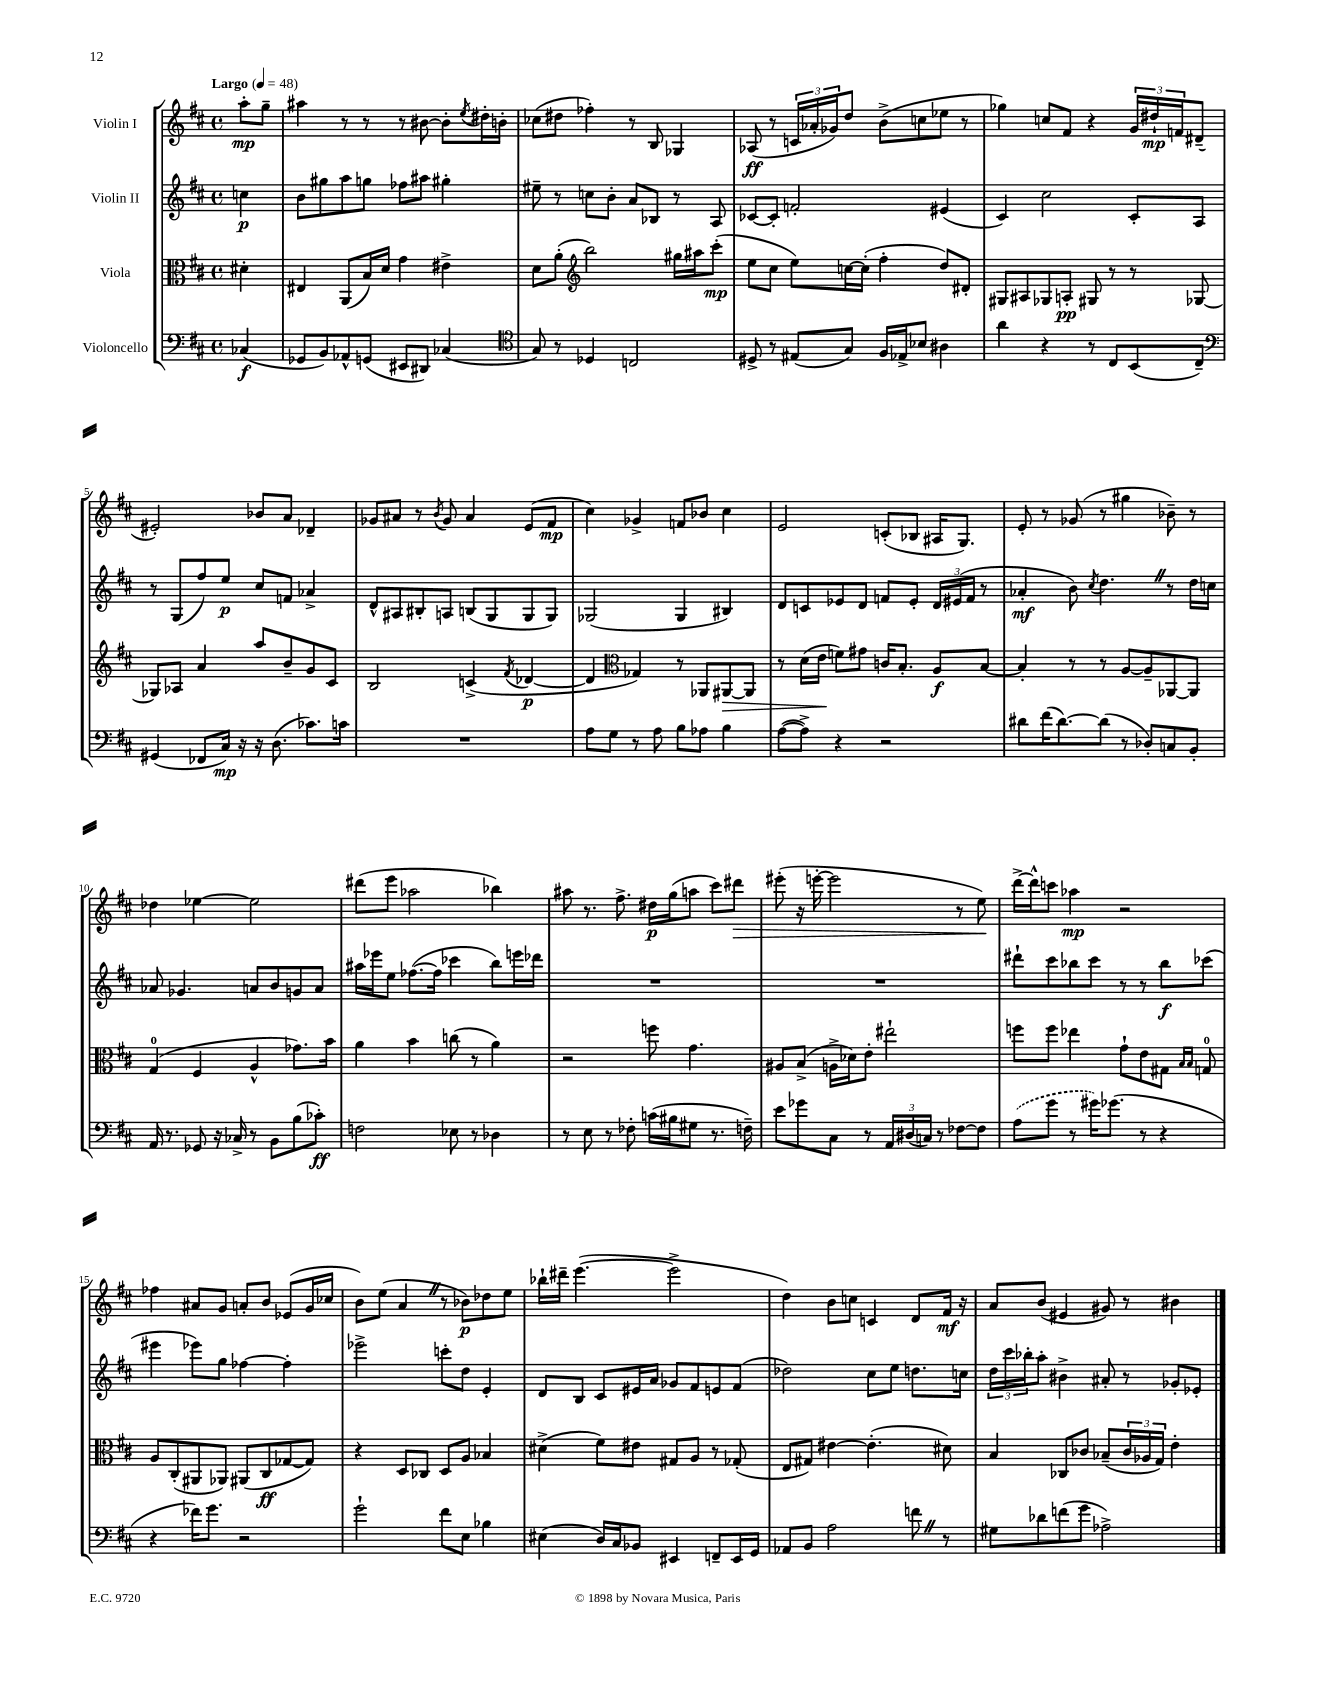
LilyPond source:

<<
\new StaffGroup <<
\new Staff = "s0" \with { instrumentName = "Violin I" } {
    \clef treble \key d \major \defaultTimeSignature \time 4/4 \partial 4 \tempo "Largo" 4 = 48
    a''8-.\mp g''8-- |
    ais''4 r8 r8 r8 bis'8~ bis'8-. \acciaccatura { e''8 } dis''16-. b'16-. |
    ces''8( dis''8 fes''4-.) r8 b8 ges4 |
    aes8\ff( r8 \tuplet 3/2 { c'16 aes'16-. ges'16) } d''8 b'8->( c''8 ees''8 r8 |
    ges''4) c''8 fis'8 r4 \tuplet 3/2 { g'16 dis''16-!\mp f'16 } dis'8--( |
    eis'2-.) bes'8 a'8 des'4-- |
    ges'8 ais'8 r8 \acciaccatura { b'8 } ges'8 ais'4 e'8( fis'8\mp |
    cis''4) ges'4-> f'8 bes'8 cis''4 |
    e'2 c'8-.( bes8 ais16 g8.) |
    e'8-. r8 ges'8( r8 gis''4 bes'8--) r8 |
    des''4 ees''4~ ees''2 |
    dis'''8( e'''8 aes''2 bes''4) |
    ais''8 r8. fis''8.-> dis''16\p g''16( a''8 cis'''8) dis'''8\> |
    eis'''8-.( r16 e'''16~-. e'''2 r8 e''8\!) |
    d'''16~-> d'''16-^ c'''8 aes''4\mp r2 |
    fes''4 ais'8 g'8 a'8-. b'8 ees'8( g'16 ces''16 |
    b'8) e''8( a'4 \once \override BreathingSign.text = \markup { \musicglyph "scripts.caesura.straight" } \breathe r8 bes'8\p) des''8 e''8 |
    bes''16-! dis'''16-- e'''4.~( e'''2-> |
    d''4) b'8 c''8 c'4 d'8 fis'16\mf r16 |
    a'8 b'8( eis'4 gis'8) r8 bis'4 \bar "|." |
}
\new Staff = "s1" \with { instrumentName = "Violin II" } {
    \clef treble \key d \major \defaultTimeSignature \time 4/4 \partial 4
    c''4\p |
    b'8 gis''8 a''8 g''8 fes''8 ais''8 gis''4-. |
    eis''8-- r8 c''8 b'8-. a'8 bes8 r8 a8 |
    ces'8~ ces'8-. f'2-. eis'4( |
    cis'4) cis''2 cis'8-. a8 |
    r8 g8( fis''8) e''8\p cis''8 f'8 aes'4-> |
    d'8-^ ais8 bis8-. a8 b8( g8 g8 g8) |
    ges2( ges4 bis4) |
    d'8 c'8 ees'8 d'8 f'8 ees'8-. \tuplet 3/2 { d'16 eis'16( f'16 } r8 |
    aes'4-.\mf b'8) \acciaccatura { cis''8 } d''4. \once \override BreathingSign.text = \markup { \musicglyph "scripts.caesura.straight" } \breathe r8 d''16 c''16 |
    aes'8 ges'4. a'8 b'8 g'8 a'8 |
    ais''16 ees'''16 e''8 fes''8.~( fes''16 ces'''4 b''8) e'''16 des'''16 |
    R1 |
    R1 |
    dis'''8-! cis'''8 bes''8 cis'''8 r8 r8 bes''8\f ces'''8( |
    eis'''4 ees'''8) g''8 fes''4~ fes''4-. |
    ees'''2-> c'''8-. d''8 e'4-. |
    d'8 b8 cis'8 eis'16 a'16 ges'8 fis'8 e'8 fis'8( |
    des''2) cis''8 e''8 d''8. c''16 |
    \tuplet 3/2 { d''16 cis'''16 bes''16-. } a''8-. bis'4-> ais'8-. r8 ges'8-. ees'8-. \bar "|." |
}
\new Staff = "s2" \with { instrumentName = "Viola" } {
    \clef alto \key d \major \defaultTimeSignature \time 4/4 \partial 4
    dis'4-. |
    eis4 a,8( b16) d'16 g'4 eis'4-> |
    d'8 a'8-.( \clef treble b''2) gis''16 ais''16 cis'''8-.\mp( |
    e''8 cis''8 e''8) c''16~ c''16-.( fis''4-. d''8) dis'8-. |
    gis8 ais8 ges8 a8-.\pp gis8 r8 r8 ges8~ |
    ges8 aes8 a'4 a''8 b'8-- g'8 cis'8 |
    b2 c'4->( \acciaccatura { fis'8 } des'4~\p |
    des'4 \clef alto ges4) r8 aes,8 ais,8~\> ais,8 |
    r8 d'16( e'16\! f'8) gis'8 c'16 b8.-. a8\f b8~ |
    b4-. r8 r8 a8~ a8-- aes,8~ aes,8 |
    g4-0( fis4 a4-^ ges'8.) b'16 |
    a'4 b'4 c''8( r8 a'4) |
    r2 f''8 g'4. |
    ais8 b8->( a16-> des'16) e'8-. eis''2-! |
    f''8 f''8 ees''4 g'8-! e'8 gis8 \grace { b16 b16 } g8-0 |
    a8 cis8-.( ais,8 aes,8) ais,8( cis8\ff ges8~ ges8) |
    r4 d8 ces8 d8 a8 bes4 |
    dis'4->( fis'8) eis'8 gis8 a8 r8 ges8-.( |
    e8 gis8) eis'4~ eis'4.-.( dis'8) |
    b4 ces8 ces'8 bes8--( \tuplet 3/2 { ces'16 aes16 g16) } e'4-. \bar "|." |
}
\new Staff = "s3" \with { instrumentName = "Violoncello" } {
    \clef bass \key d \major \defaultTimeSignature \time 4/4 \partial 4
    ces4\f( |
    ges,8 b,8) aes,8-^ g,8( eis,8 dis,8) ces4( |
    \clef tenor g8) r8 des4 c2 |
    dis8-> r8 eis8( g8) fis16 ees16-> bes8 ais4 |
    a'4 r4 r8 cis8 b,8( cis8--) |
    \clef bass gis,4( fes,8 cis16\mp) r16 r16 d8.( ces'8.) c'16 |
    R1 |
    a8 g8 r8 a8 b8 aes8 b4 |
    a8~( a8->) r4 r2 |
    dis'8 fis'16( dis'8.~) dis'8( r8 des8-.) c8 b,8-. |
    a,16 r8. ges,8 r16 ces16-> r8 b,8 b8( ces'8-.\ff) |
    f2 ees8 r8 des4 |
    r8 e8 r8 fes8-. c'16( bis16 gis8 r8. f16--) |
    e'8 ges'8 cis8 r8 \tuplet 3/2 { a,16 dis16( c16) } r8 fes8~ fes8 |
    \once \slurDashed a8( g'8 r8 gis'16) ges'8.( r8 r4 |
    r4 fes'16) g'8. r2 |
    g'2-! fis'8 e8 bes4 |
    eis4( d16) cis16 bes,8 eis,4 f,8-- eis,16 g,16 |
    aes,8 b,8 a2 f'8 \once \override BreathingSign.text = \markup { \musicglyph "scripts.caesura.straight" } \breathe r8 |
    gis8 des'8 f'8( g'8 aes2->) \bar "|." |
}
>>
>>
